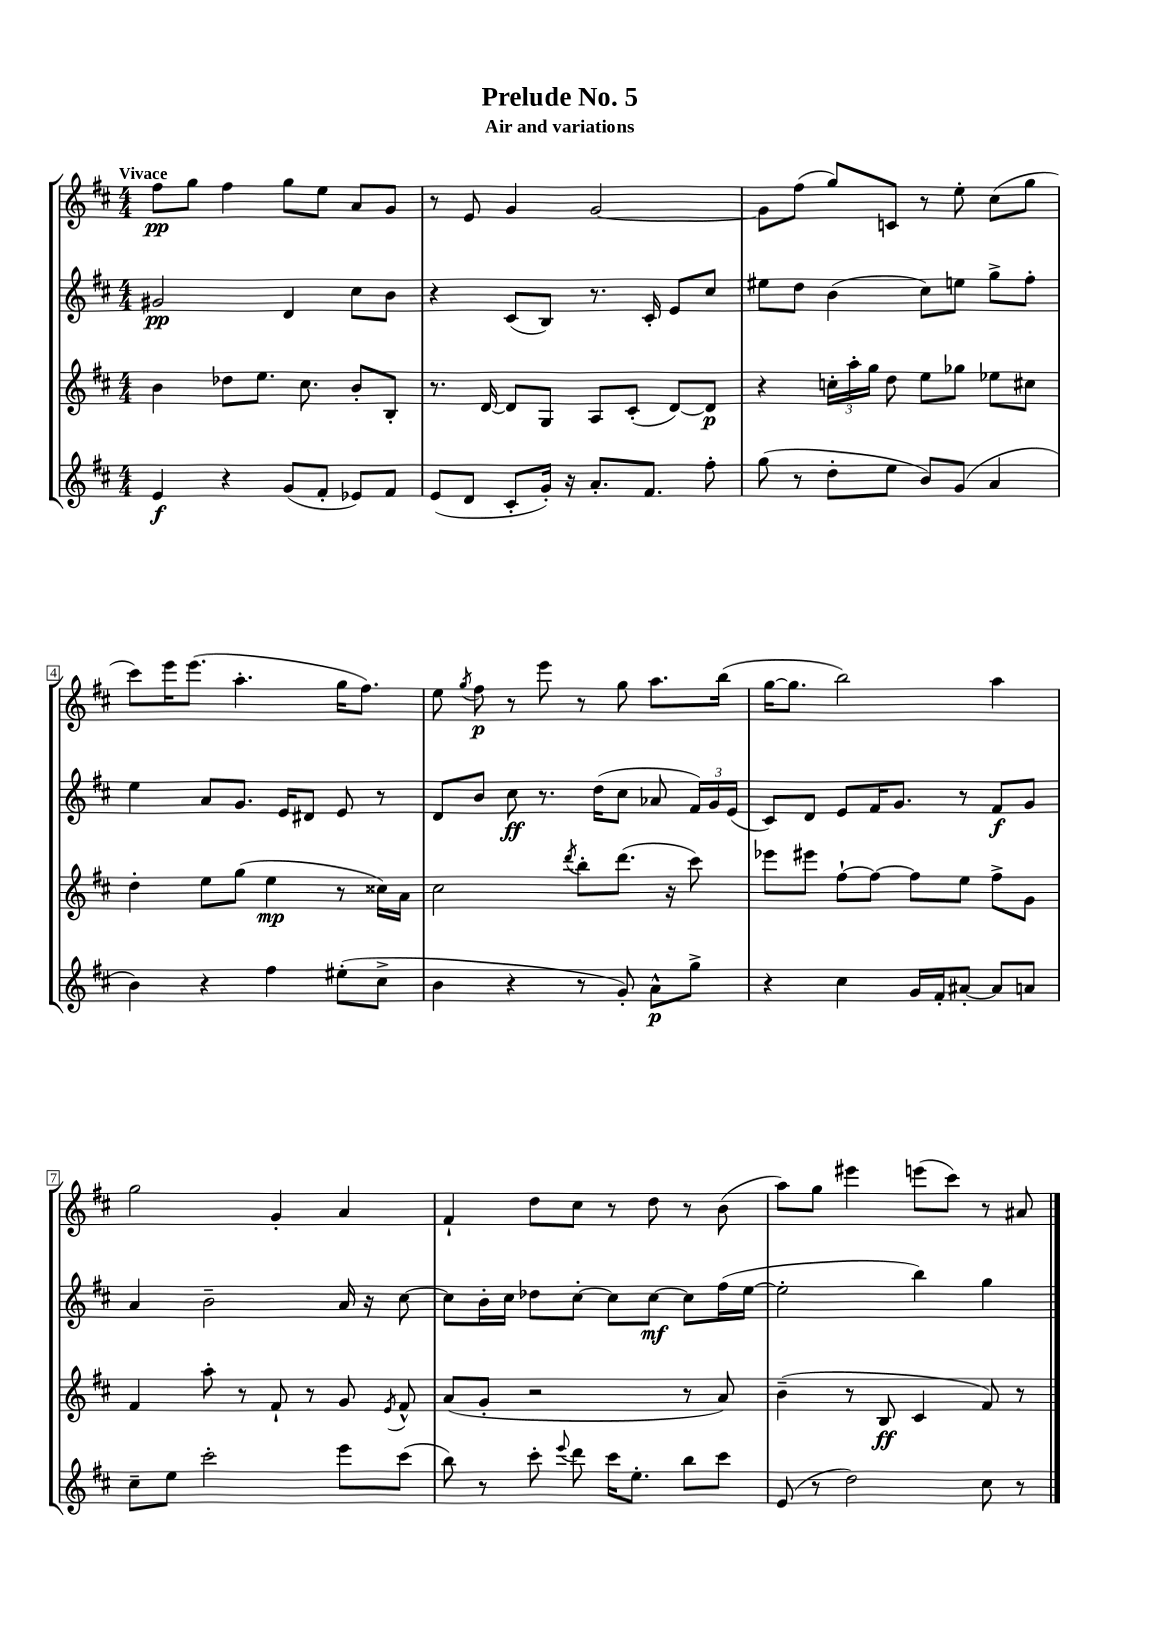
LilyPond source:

\header { title = "Prelude No. 5" subtitle = "Air and variations" }
<<
\new StaffGroup <<
\new Staff = "s0" {
    \clef treble \key d \major \numericTimeSignature \time 4/4 \tempo "Vivace"
    \autoBeamOff fis''8[\pp g''8] fis''4 g''8[ e''8] a'8[ g'8] |
    r8 e'8 g'4 g'2~ |
    g'8[ fis''8]( g''8[) c'8] r8 e''8-. cis''8[( g''8] |
    cis'''8[) e'''16 e'''8.]( a''4.-. g''16[ fis''8.]) |
    e''8 \acciaccatura { g''8 } fis''8\p r8 e'''8 r8 g''8 a''8.[ b''16]( |
    g''16[~ g''8.] b''2) a''4 |
    g''2 g'4-. a'4 |
    fis'4-! d''8[ cis''8] r8 d''8 r8 b'8( |
    a''8[) g''8] eis'''4 e'''8[( cis'''8]) r8 ais'8 \bar "|." |
}
\new Staff = "s1" {
    \clef treble \key d \major \numericTimeSignature \time 4/4
    \autoBeamOff gis'2\pp d'4 cis''8[ b'8] |
    r4 cis'8[( b8]) r8. cis'16-. e'8[ cis''8] |
    eis''8[ d''8] b'4( cis''8[) e''8] g''8[-> fis''8]-. |
    e''4 a'8[ g'8.] e'16[ dis'8] e'8 r8 |
    d'8[ b'8] cis''8\ff r8. d''16[( cis''8] aes'8 \tuplet 3/2 { fis'16[) g'16 e'16]( } |
    cis'8[) d'8] e'8[ fis'16 g'8.] r8 fis'8[\f g'8] |
    a'4 b'2-- a'16 r16 cis''8~ |
    cis''8[ b'16-. cis''16] des''8[ cis''8]~-. cis''8[ cis''8]~\mf cis''8[ fis''16( e''16]~ |
    e''2-. b''4) g''4 \bar "|." |
}
\new Staff = "s2" {
    \clef treble \key d \major \numericTimeSignature \time 4/4
    \autoBeamOff b'4 des''8[ e''8.] cis''8. b'8[-. b8]-. |
    r8. d'16~ d'8[ g8] a8[ cis'8]-.( d'8[~) d'8]\p |
    r4 \tuplet 3/2 { c''16[-. a''16-. g''16] } d''8 e''8[ ges''8] ees''8[ cis''8] |
    d''4-. e''8[ g''8]( e''4\mp r8 cisis''16[) a'16] |
    cis''2 \acciaccatura { d'''8 } b''8[-. d'''8.]( r16 cis'''8) |
    ees'''8[ eis'''8] fis''8[~-! fis''8]~ fis''8[ e''8] fis''8[-> g'8] |
    fis'4 a''8-. r8 fis'8-! r8 g'8 \acciaccatura { e'8 } fis'8-^ |
    a'8[( g'8]-. r2 r8 a'8) |
    b'4--( r8 b8\ff cis'4 fis'8) r8 \bar "|." |
}
\new Staff = "s3" {
    \clef treble \key d \major \numericTimeSignature \time 4/4
    \autoBeamOff e'4\f r4 g'8[( fis'8]-. ees'8[) fis'8] |
    e'8[( d'8] cis'8[-. g'16]-.) r16 a'8.[-. fis'8.] fis''8-. |
    g''8( r8 d''8[-. e''8] b'8[) g'8]( a'4 |
    b'4) r4 fis''4 eis''8[-.( cis''8]-> |
    b'4 r4 r8 g'8-.) a'8[-^\p g''8]-> |
    r4 cis''4 g'16[ fis'16-. ais'8]~-. ais'8[ a'8] |
    cis''8[-- e''8] cis'''2-. e'''8[ cis'''8]( |
    b''8) r8 cis'''8-. \appoggiatura { e'''8 } d'''8 cis'''16[ e''8.]-. b''8[ cis'''8] |
    e'8( r8 d''2) cis''8 r8 \bar "|." |
}
>>
>>
\layout { \context { \Score \override BarNumber.stencil = #(make-stencil-boxer 0.1 0.3 ly:text-interface::print) } }
